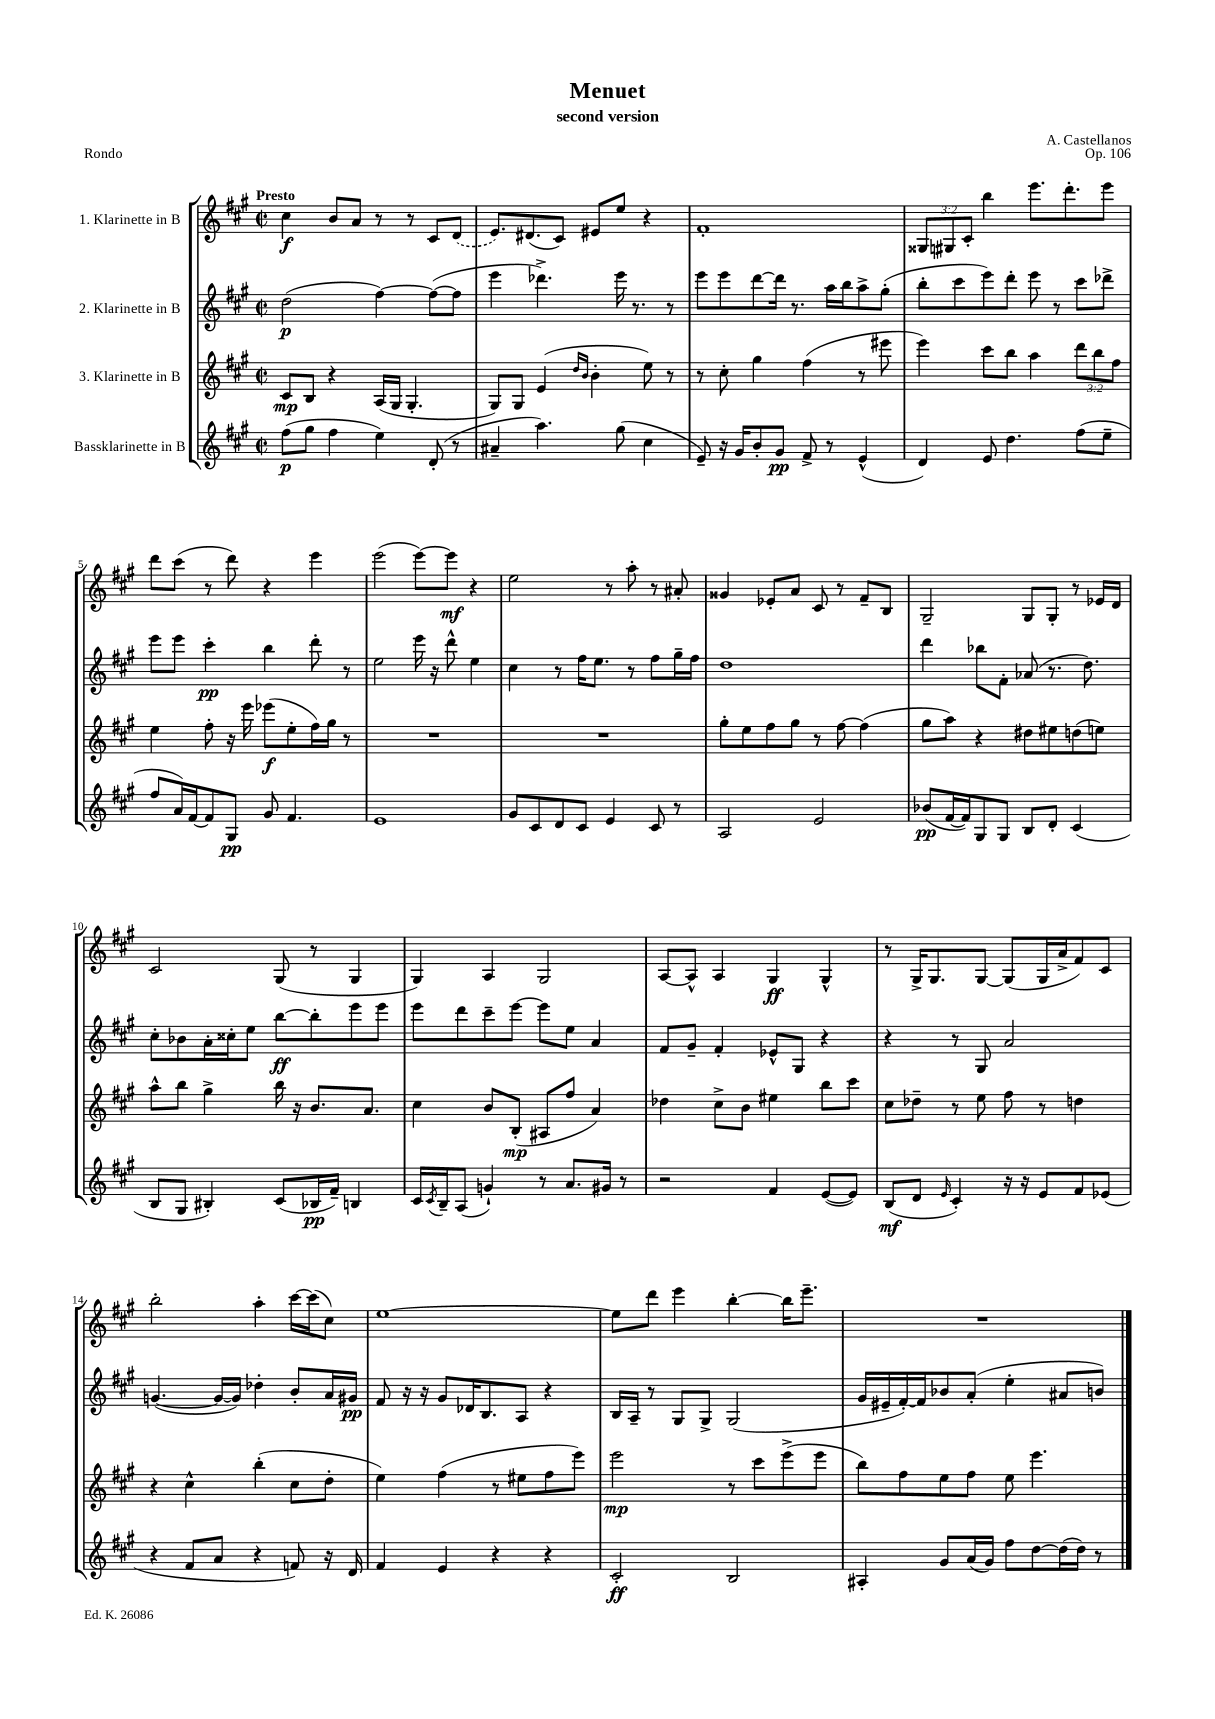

**kern	**dynam	**kern	**dynam	**kern	**dynam	**kern	**dynam
*part4	*part4	*part3	*part3	*part2	*part2	*part1	*part1
*staff4	*staff4	*staff3	*staff3	*staff2	*staff2	*staff1	*staff1
*I"Bassklarinette in B	*	*I"3. Klarinette in B	*	*I"2. Klarinette in B	*	*I"1. Klarinette in B	*
*clefG2	*	*clefG2	*	*clefG2	*	*clefG2	*
*k[f#c#g#]	*	*k[f#c#g#]	*	*k[f#c#g#]	*	*k[f#c#g#]	*
*M2/2	*	*M2/2	*	*M2/2	*	*M2/2	*
*met(c|)	*	*met(c|)	*	*met(c|)	*	*met(c|)	*
=1	=1	=1	=1	=1	=1	=1	=1
!	!	!	!	!	!	!LO:TX:a:B:t=Presto	!
(8ff#\L	p	8c#/L	mp	(2dd\	p	4cc#\	f
8gg#\J	.	8B/J	.	.	.	.	.
4ff#\	.	4r	.	.	.	8b/L	.
.	.	.	.	.	.	8a/J	.
4ee\)	.	(16A/LL	.	[4ff#\)	.	8r	.
.	.	16G#/JJ	.	.	.	.	.
.	.	4.G#'/	.	.	.	8r	.
(8d'/	.	.	.	(8ff#\L_	.	8c#/L	.
8r	.	.	.	8ff#\J]	.	(8d/J	.
=2	=2	=2	=2	=2	=2	=2	=2
4a#X~/	.	8G#/L)	.	4eee\	.	8.e/L)	.
.	.	8G#/J	.	.	.	.	.
.	.	.	.	.	.	(8.d#X/	.
4.aa\)	.	(4e/	.	4.ddd-X^\)	.	.	.
.	.	.	.	.	.	8c#/J)	.
.	.	16qqdd/LL	.	.	.	.	.
.	.	16qqb/JJ	.	.	.	.	.
.	.	4b'\	.	.	.	8e#X/L	.
(8gg#\	.	.	.	16eee\	.	8ee/J	.
.	.	.	.	8.r	.	.	.
4cc#\	.	8ee\)	.	.	.	4r	.
.	.	8r	.	8r	.	.	.
=3	=3	=3	=3	=3	=3	=3	=3
8e~/)	.	8r	.	8eee\L	.	1f#'	.
16r	.	8cc#'\	.	8eee\	.	.	.
16g#/KL	.	.	.	.	.	.	.
8b'/	.	4gg#\	.	[8ddd\	.	.	.
8g#/J	pp	.	.	16ddd\Jk]	.	.	.
.	.	.	.	8.r	.	.	.
8f#^/	.	(4ff#\	.	.	.	.	.
8r	.	.	.	16aa\LL	.	.	.
.	.	.	.	16bb\J	.	.	.
(4e^^/	.	8r	.	8aa^\	.	.	.
.	.	8eee#X\	.	(8gg#'\J	.	.	.
=4	=4	=4	=4	=4	=4	=4	=4
4d/)	.	4eee\)	.	8bb'\L	.	12G##X/L	.
.	.	.	.	.	.	12G#X/	.
.	.	.	.	8ccc#\	.	.	.
.	.	.	.	.	.	12c#'/J	.
8e/	.	8ccc#\L	.	8eee\)	.	4bb\	.
4.dd\	.	8bb\J	.	8ddd'\J	.	.	.
.	.	4aa\	.	8eee\	.	8.eee\L	.
.	.	.	.	8r	.	.	.
.	.	.	.	.	.	8.ddd'\	.
(8ff#\L	.	12ddd\L	.	8ccc#\L	.	.	.
.	.	12bb\	.	.	.	.	.
8ee~\J	.	.	.	8ddd-X^\J	.	8eee\J	.
.	.	12ff#\J	.	.	.	.	.
!!LO:LB:g=z
=5	=5	=5	=5	=5	=5	=5	=5
8ff#/L	.	4ee\	.	8eee\L	.	8ddd\L	.
16a/L)	.	.	.	8eee\J	.	(8ccc#\J	.
[16f#/J	.	.	.	.	.	.	.
8f#/]	.	8ff#'\	.	4ccc#'\	pp	8r	.
8G#/J	pp	16r	.	.	.	8ddd\)	.
.	.	16eee\	.	.	.	.	.
8g#/	.	(8eee-X\L	f	4bb\	.	4r	.
4.f#/	.	8ee'\	.	.	.	.	.
.	.	16ff#\L)	.	8ddd'\	.	4eee\	.
.	.	16gg#\JJ	.	.	.	.	.
.	.	8r	.	8r	.	.	.
=6	=6	=6	=6	=6	=6	=6	=6
1e	.	1r	.	2ee\	.	(2eee\	.
.	.	.	.	16eee\	.	[8eee\L)	.
.	.	.	.	16r	.	.	.
.	.	.	.	8ddd^^\	.	8eee\J]	mf
.	.	.	.	4ee\	.	4r	.
=7	=7	=7	=7	=7	=7	=7	=7
8g#/L	.	1r	.	4cc#\	.	2ee\	.
8c#/	.	.	.	.	.	.	.
8d/	.	.	.	8r	.	.	.
8c#/J	.	.	.	16ff#\KL	.	.	.
.	.	.	.	8.ee\J	.	.	.
4e/	.	.	.	.	.	8r	.
.	.	.	.	8r	.	8aa'\	.
8c#/	.	.	.	8ff#\L	.	8r	.
8r	.	.	.	16gg#~\L	.	8a#X'/	.
.	.	.	.	16ff#\JJ	.	.	.
=8	=8	=8	=8	=8	=8	=8	=8
2A/	.	8gg#'\L	.	1dd	.	4g##X/	.
.	.	8ee\	.	.	.	.	.
.	.	8ff#\	.	.	.	8e-X'/L	.
.	.	8gg#\J	.	.	.	8a/J	.
2e/	.	8r	.	.	.	8c#/	.
.	.	[8ff#\	.	.	.	8r	.
.	.	(4ff#\]	.	.	.	8f#~/L	.
.	.	.	.	.	.	8B/J	.
=9	=9	=9	=9	=9	=9	=9	=9
(8b-X/L	pp	8gg#\L	.	4ddd\	.	2G#~/	.
[16f#/L	.	8aa\J)	.	.	.	.	.
16f#/J])	.	.	.	.	.	.	.
8G#/	.	4r	.	8bb-X\L	.	.	.
8G#/J	.	.	.	8f#'\J	.	.	.
8B/L	.	8dd#X\L	.	(8a-X/	.	8G#/L	.
8d'/J	.	8ee#X\	.	8.r	.	8G#'/J	.
(4c#/	.	(8ddn\	.	.	.	8r	.
.	.	.	.	8.dd\)	.	.	.
.	.	8een\J)	.	.	.	16e-X/LL	.
.	.	.	.	.	.	16d/JJ	.
!!LO:LB:g=z
=10	=10	=10	=10	=10	=10	=10	=10
8B/L	.	8aa^^\L	.	8cc#'\L	.	2c#/	.
8G#/J	.	8bb\J	.	8b-X\	.	.	.
4B#X'/)	.	4gg#^\	.	16a'\L	.	.	.
.	.	.	.	16cc##X'\J	.	.	.
.	.	.	.	8ee\J	.	.	.
(8c#/L	.	16bb\	.	[8bb\L	ff	(8G#/	.
.	.	16r	.	.	.	.	.
16B-X/L	pp	8.b/L	.	8bb'\]	.	8r	.
16f#~/JJ)	.	.	.	.	.	.	.
4Bn/	.	.	.	8eee\	.	4G#/	.
.	.	8.a/J	.	.	.	.	.
.	.	.	.	8eee\J	.	.	.
=11	=11	=11	=11	=11	=11	=11	=11
16c#/LL	.	4cc#\	.	8eee\L	.	4G#/)	.
8qc#/	.	.	.	.	.	.	.
16B~/J	.	.	.	.	.	.	.
(8A/J	.	.	.	8ddd\	.	.	.
4gn`/)	.	8b/L	.	8ccc#~\	.	4A/	.
.	.	(8B'/J	mp	[8eee\J	.	.	.
8r	.	8A#X/L	.	8eee\L]	.	2G#/	.
8.a/L	.	8ff#/J	.	8ee\J	.	.	.
.	.	4a/)	.	4a/	.	.	.
16g#X/Jk	.	.	.	.	.	.	.
8r	.	.	.	.	.	.	.
=12	=12	=12	=12	=12	=12	=12	=12
2r	.	4dd-X\	.	8f#/L	.	[8A/L	.
.	.	.	.	8g#~/J	.	8A^^/J]	.
.	.	8cc#^\L	.	4f#'/	.	4A/	.
.	.	8b\J	.	.	.	.	.
4f#/	.	4ee#X\	.	8e-X^^/L	.	4G#/	ff
.	.	.	.	8G#/J	.	.	.
([8e/L	.	8bb\L	.	4r	.	4G#^^/	.
8e/J])	.	8ccc#\J	.	.	.	.	.
=13	=13	=13	=13	=13	=13	=13	=13
(8B/L	mf	8cc#\L	.	4r	.	8r	.
8d/J	.	8dd-X~\J	.	.	.	16G#^/KL	.
.	.	.	.	.	.	8.G#/	.
16qqe/	.	.	.	.	.	.	.
4c#'/)	.	8r	.	8r	.	.	.
.	.	8ee\	.	8G#/	.	[8G#/J	.
16r	.	8ff#\	.	2a/	.	(8G#/L]	.
16r	.	.	.	.	.	.	.
8e/L	.	8r	.	.	.	16G#/L	.
.	.	.	.	.	.	16a^/J	.
8f#/	.	4ddn\	.	.	.	8f#/)	.
(8e-X/J	.	.	.	.	.	8c#/J	.
!!LO:LB:g=z
=14	=14	=14	=14	=14	=14	=14	=14
4r	.	4r	.	([4.gn/	.	2bb'\	.
8f#/L	.	4cc#^^\	.	.	.	.	.
8a/J	.	.	.	16g/LL_	.	.	.
.	.	.	.	16g/JJ])	.	.	.
4r	.	(4bb'\	.	4dd-X'\	.	4aa'\	.
8fn/)	.	8cc#\L	.	8b'/L	.	[16ccc#\LL	.
.	.	.	.	.	.	(16ccc#\J]	.
16r	.	8dd'\J	.	16a/L	.	8cc#\J)	.
16d/	.	.	.	16g#X/JJ	pp	.	.
=15	=15	=15	=15	=15	=15	=15	=15
4f#/	.	4ee\)	.	8f#/	.	[1ee	.
.	.	.	.	16r	.	.	.
.	.	.	.	16r	.	.	.
4e/	.	(4ff#\	.	8g#/L	.	.	.
.	.	.	.	16d-X/K	.	.	.
.	.	.	.	8.B/	.	.	.
4r	.	8r	.	.	.	.	.
.	.	8ee#X\L	.	8A/J	.	.	.
4r	.	8ff#\	.	4r	.	.	.
.	.	8eee\J)	.	.	.	.	.
=16	=16	=16	=16	=16	=16	=16	=16
2c#'/	ff	2eee\	mp	16B/LL	.	8ee\L]	.
.	.	.	.	16A~/JJ	.	.	.
.	.	.	.	8r	.	8ddd\J	.
.	.	.	.	8G#/L	.	4eee\	.
.	.	.	.	8G#^/J	.	.	.
2B/	.	8r	.	(2G#/	.	[4bb'\	.
.	.	8ccc#\L	.	.	.	.	.
.	.	(8eee^\	.	.	.	16bb\KL]	.
.	.	.	.	.	.	8.eee~\J	.
.	.	8eee\J	.	.	.	.	.
=17	=17	=17	=17	=17	=17	=17	=17
4A#X'/	.	8bb\L)	.	16g#/LL	.	1r	.
.	.	.	.	16e#X~/	.	.	.
.	.	8ff#\	.	[16f#'/)	.	.	.
.	.	.	.	16f#/J]	.	.	.
8g#/L	.	8ee\	.	8b-X/	.	.	.
(16a/L	.	8ff#\J	.	(8a'/J	.	.	.
16g#/JJ)	.	.	.	.	.	.	.
8ff#\L	.	8ee\	.	4ee'\	.	.	.
[8dd\	.	4.eee\	.	.	.	.	.
(16dd\L]	.	.	.	8a#X/L	.	.	.
16dd\JJ)	.	.	.	.	.	.	.
8r	.	.	.	8bn/J)	.	.	.
==	==	==	==	==	==	==	==
*-	*-	*-	*-	*-	*-	*-	*-
